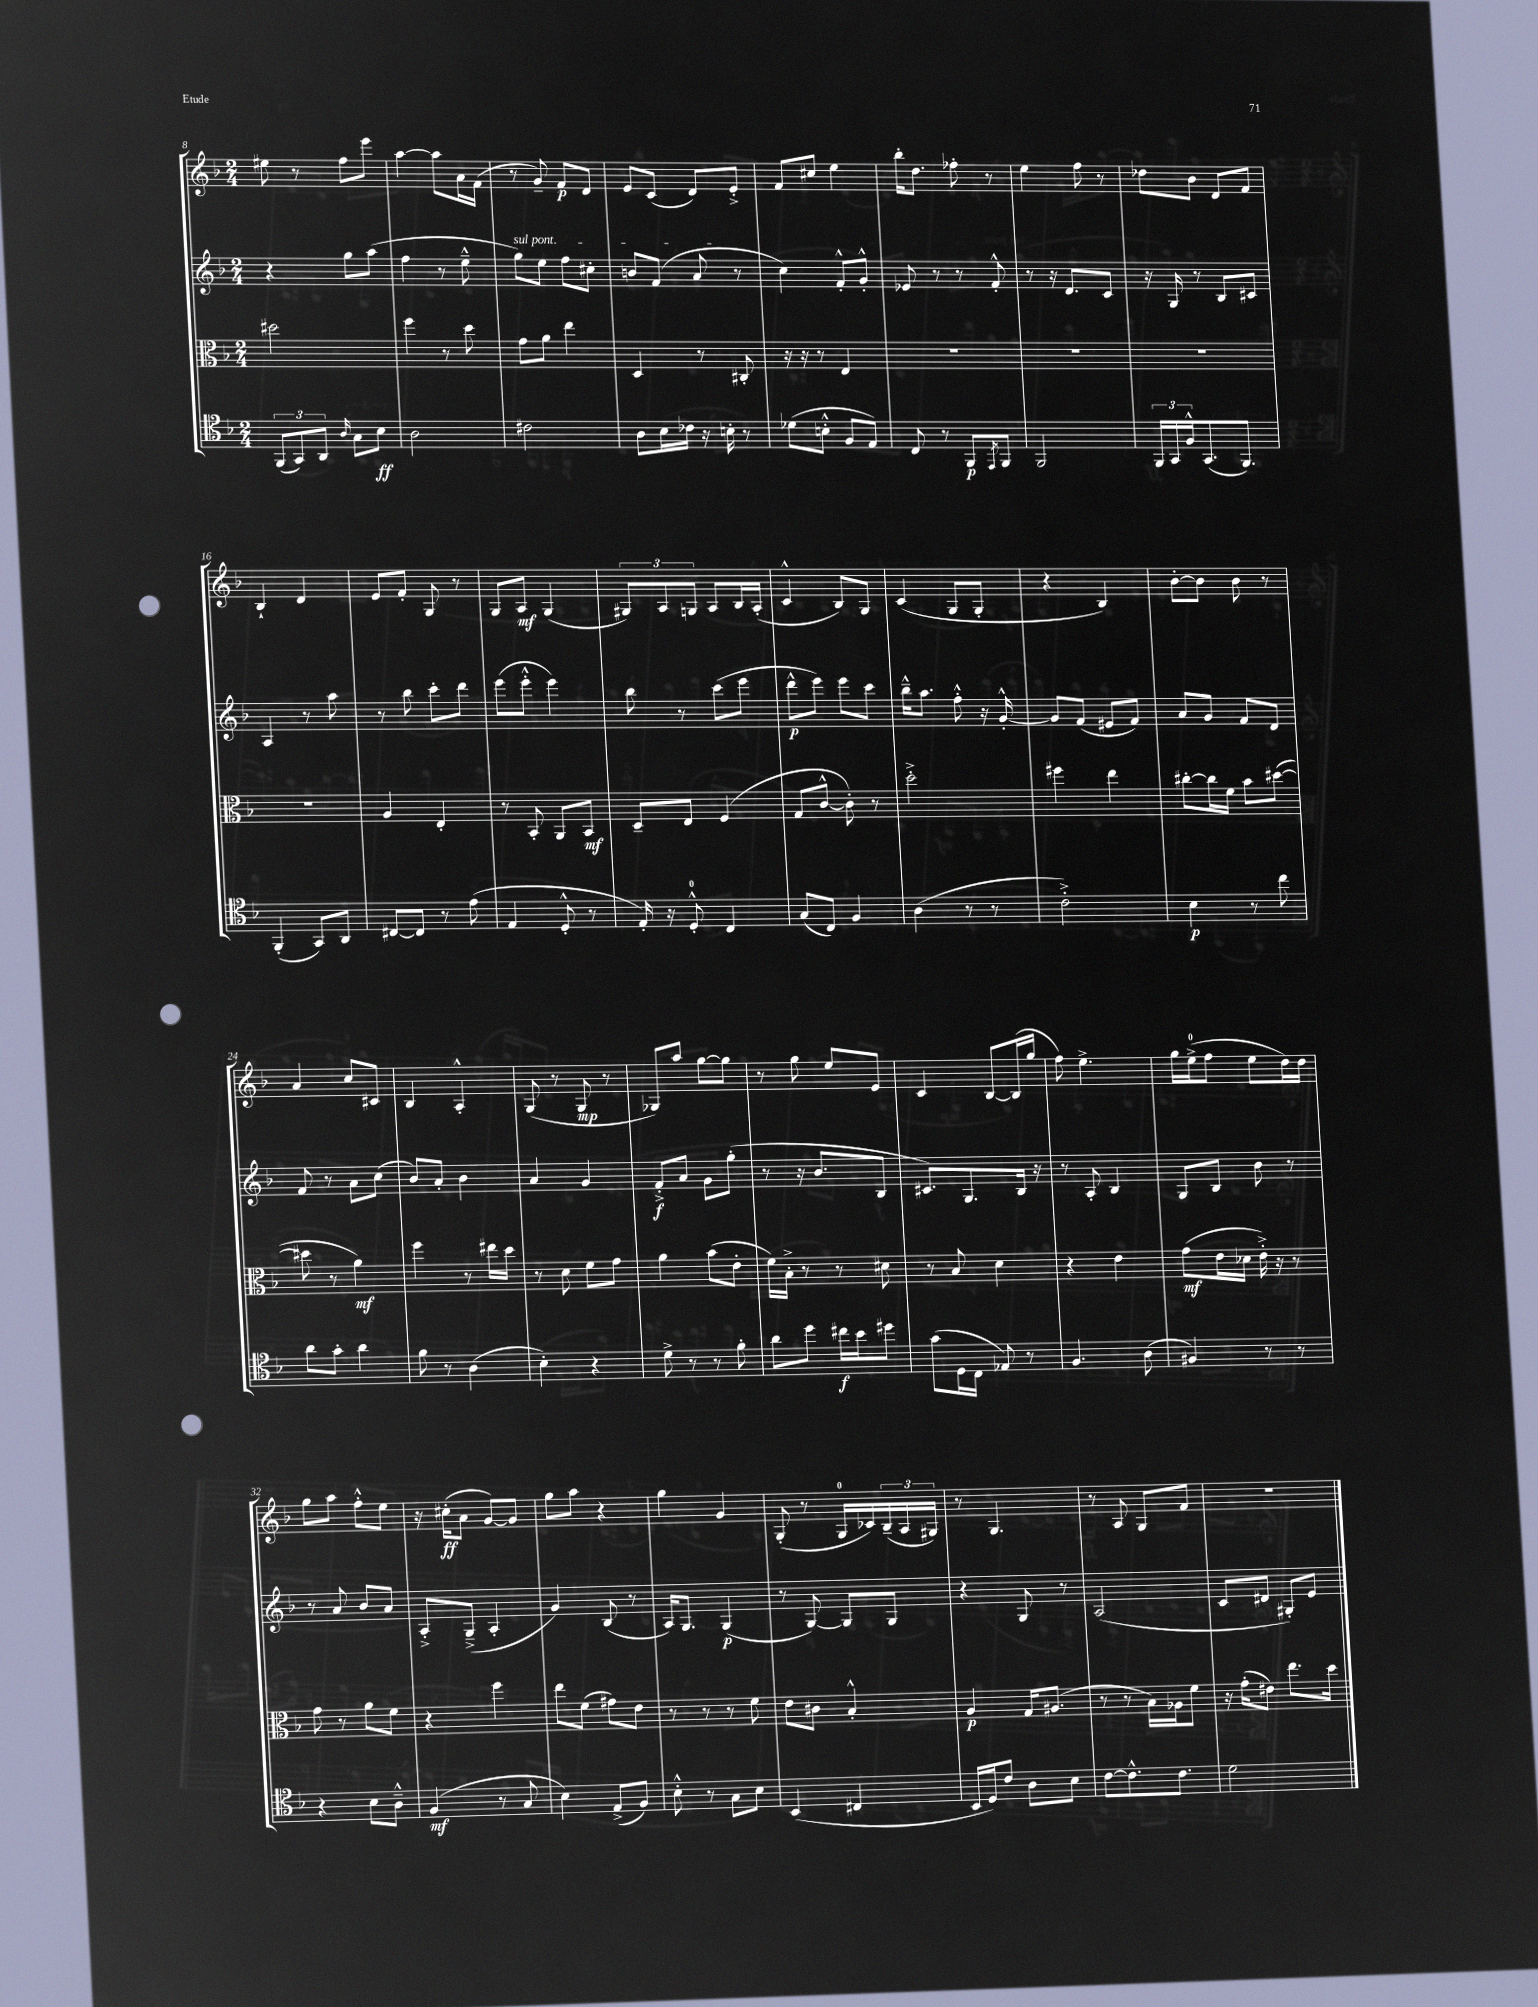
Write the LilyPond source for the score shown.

<<
\new StaffGroup <<
\new Staff = "s0" {
    \clef treble \key f \major \numericTimeSignature \time 2/4
    eis''8 r8 f''8 e'''8 |
    a''4~ a''8 a'16 f'16( |
    r8 g'8--) f'8\p d'8 |
    e'8 c'8( d'8) e'8-.-> |
    f'8 cis''8 e''4 |
    bes''16-. d''8. fes''8-. r8 |
    e''4 f''8 r8 |
    des''8 bes'8 d'8 f'8 |
    bes4-! d'4 |
    e'8 f'8-. g8 r8 |
    g8 a8\mf g4( |
    \tuplet 3/2 { gis8) a8 g8 } a8 bes16 a16-.( |
    c'4-^ bes8) g8 |
    c'4( g8 g8-. |
    r4 bes4) |
    bes'8~-. bes'8 bes'8 r8 |
    a'4 c''8 cis'8 |
    bes4 a4-.-^ |
    g8( r8 g8\mp r8 |
    ges8) a''8 g''8~ g''8 |
    r8 g''8 e''8 e'8 |
    c'4 bes8~ bes16( g''16 |
    f''8) e''4.-> |
    g''16 e''16-0->( f''8 e''8 d''16) d''16 |
    g''8 a''8 f''8-.-^ e''8 |
    r16 cis''16-.\ff( a'8 g'8~) g'8 |
    g''8 a''8 r4 |
    g''4 g'4 |
    g8-.( r8 g16-0 ces'16) \tuplet 3/2 { bes16--( a16 gis16) } |
    r8 g4. |
    r8 a8 g8 f'8 |
    R2 \bar "|." |
}
\new Staff = "s1" {
    \clef treble \key f \major \numericTimeSignature \time 2/4
    r4 g''8 a''8( |
    f''4 r8 e''8---^ |
    \once \override TextSpanner.bound-details.left.text = \markup { \italic "sul pont." } g''8\startTextSpan) e''8 f''8 cis''8-. |
    b'8 f'8( a'8\stopTextSpan r8 |
    c''4) f'8-.-^ g'8-.-^ |
    ees'8 r8 r8 f'8-.-^ |
    r8 r16 d'8. c'8 |
    r16 g16 r8 bes8 cis'8 |
    a4 r8 a''8 |
    r8 bes''8 c'''8-. d'''8 |
    e'''8( e'''8-.-^ e'''4) |
    bes''8 r8 c'''8( e'''8 |
    d'''8-^\p e'''8) e'''8 c'''8 |
    bes''16---^ a''8. f''8-.-^ r16 g'16~-.-^ |
    g'8 f'8( eis'8 f'8) |
    a'8 g'8 f'8 d'8 |
    f'8 r8 a'8 c''8( |
    bes'8) a'8-. bes'4 |
    a'4 g'4 |
    f'8-.->\f a'8 g'8 g''8-.( |
    r8 r16 bes'8. bes8 |
    cis'8.) g8. bes16 r16 |
    r8 a8-. bes4 |
    g8 bes8 bes'8 r8 |
    r8 a'8 bes'8 a'8 |
    a8-.-> g8--->( a4-. |
    g'4) bes8( r8 |
    a16) g8. g4\p( |
    r8 g8~) g8 g8 |
    r4 g8 r8 |
    a2( |
    c'8 dis'8 gis8-.) e'8 \bar "|." |
}
\new Staff = "s2" {
    \clef alto \key f \major \numericTimeSignature \time 2/4
    dis''2 |
    f''4 r8 d''8 |
    g'8 a'8 e''4 |
    d4 r8 cis8-. |
    r16 r16 r8 e4 |
    R2 |
    R2 |
    R2 |
    R2 |
    a4 e4-. |
    r8 bes,8-. a,8 bes,8\mf |
    d8-- e8 f4( |
    g8 c'8~-^ c'8-.) r8 |
    d''2-.-> |
    fis''4 e''4 |
    cis''8~-. cis''16 f'16 bes'8 dis''8~( |
    dis''8 r8 a'4\mf) |
    f''4 r8 eis''16 d''16 |
    r8 d'8 f'8 g'8 |
    a'4 bes'8( e'8-. |
    f'16) bes16-.-> r8 r8 dis'8 |
    r8 bes8 d'4 |
    r4 e'4 |
    g'8\mf( e'16 des'16 e'16-.->) r16 r8 |
    g'8 r8 a'8 f'8 |
    r4 f''4 |
    e''8 f'8( gis'8) e'8 |
    r8 r8 r8 f'8 |
    e'8 cis'8 bes4-.-^ |
    a4\p g16 ais8.( |
    r8 r8 bes16) aes16 f'8 |
    r16 g'16-.( eis'8) e''8. d''16 \bar "|." |
}
\new Staff = "s3" {
    \clef tenor \key f \major \numericTimeSignature \time 2/4
    \tuplet 3/2 { f,8( g,8) a,8 } \grace { a16 } g8 bes8\ff |
    a2 |
    cis'2 |
    a8 bes16 ces'16 r16 b16-. r8 |
    des'8( b8-.-^ f8 e8) |
    c8 r8 f,8\p \acciaccatura { e,8 } f,8 |
    f,2 |
    \tuplet 3/2 { f,16 g,16 f16-^ } g,8.( f,8.) |
    f,4-.( g,8) a,8 |
    cis8~ cis8 r8 e'8( |
    e4 d8-.-^ r8 |
    e16-.) r16 d8-0-.-^ c4 |
    g8( c8) f4 |
    a4( r8 r8 |
    c'2-.->) |
    bes4\p r8 c''8 |
    a'8 g'8-. a'4 |
    f'8 r8 a4( |
    bes4-.) r4 |
    d'8-> r8 r8 f'8-. |
    a'8 d''8 cis''16\f bes'16 dis''8 |
    g'8( d16 c16 ees8) r8 |
    f4. a8( |
    fis4) r8 r8 |
    r4 bes8 a8---^ |
    f4\mf( r8 g8 |
    bes4) e8->( f8) |
    bes8-.-^ r8 g8 bes8 |
    bes,4( cis4 |
    bes,16 d16) c'8 a8 bes8 |
    c'8~ c'8.-^ c'8. |
    d'2 \bar "|." |
}
>>
>>
\layout { \context { \Score currentBarNumber = #8 } }
